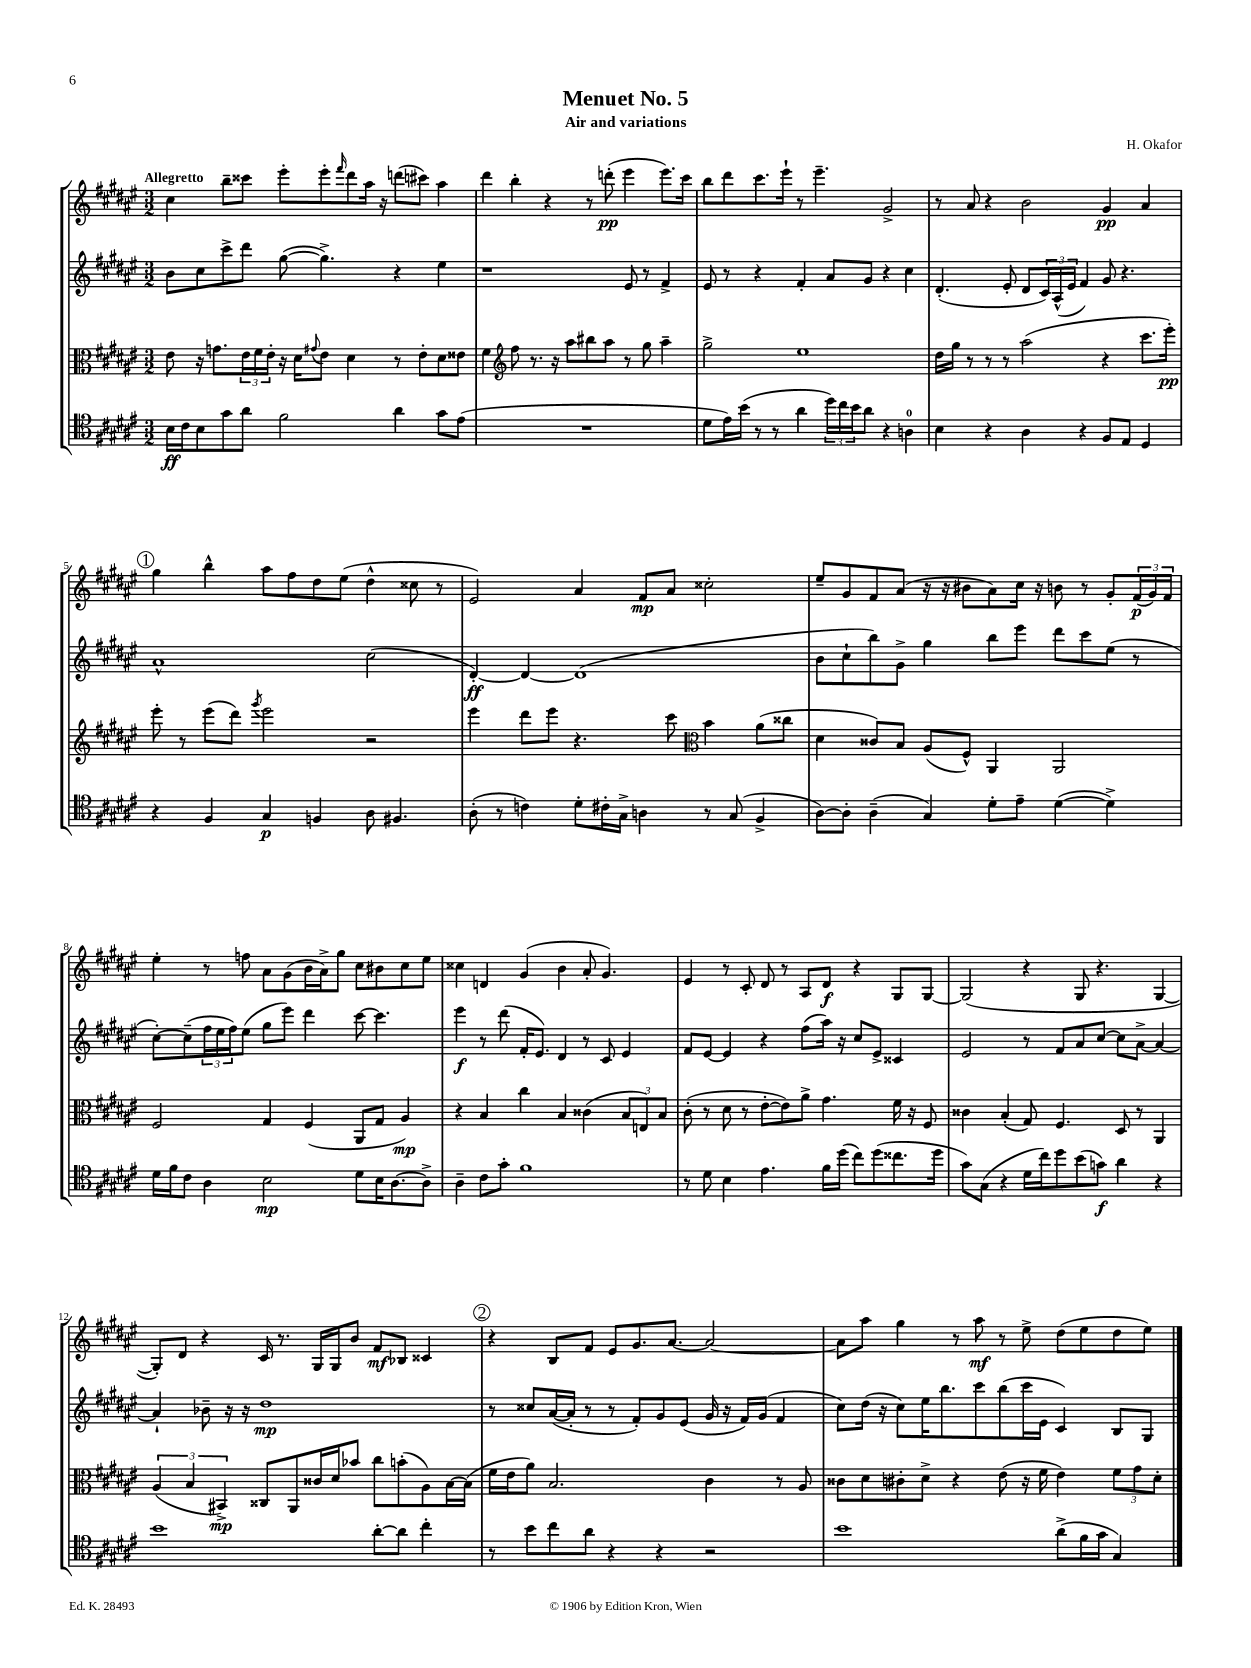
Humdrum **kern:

**kern	**dynam	**kern	**dynam	**kern	**dynam	**kern	**dynam
*part4	*part4	*part3	*part3	*part2	*part2	*part1	*part1
*staff4	*staff4	*staff3	*staff3	*staff2	*staff2	*staff1	*staff1
*clefC4	*	*clefC3	*	*clefG2	*	*clefG2	*
*k[f#c#g#d#a#e#]	*	*k[f#c#g#d#a#e#]	*	*k[f#c#g#d#a#e#]	*	*k[f#c#g#d#a#e#]	*
*M3/2	*	*M3/2	*	*M3/2	*	*M3/2	*
=1	=1	=1	=1	=1	=1	=1	=1
!	!	!	!	!	!	!LO:TX:a:B:t=Allegretto	!
16B\LL	ff	8e#\	.	8b\L	.	4cc#\	.
16c#\J	.	.	.	.	.	.	.
8B\	.	16r	.	8cc#\	.	.	.
.	.	8.gn\L	.	.	.	.	.
8g#\	.	.	.	8ccc#^\	.	8bb~\L	.
8a#\J	.	24e#\L	.	8ddd#\J	.	8ccc##X\J	.
.	.	24f#\	.	.	.	.	.
.	.	24e#'\JJ	.	.	.	.	.
2f#\	.	16r	.	([8gg#\	.	8eee#'\L	.
.	.	16d#\KL	.	.	.	.	.
.	.	8qqg#X/	.	.	.	.	.
.	.	8e#\J	.	4.gg#^\])	.	8eee#'\	.
.	.	.	.	.	.	16qqfff#/	.
.	.	4d#\	.	.	.	8ddd#\	.
.	.	.	.	.	.	16aa#\Jk	.
.	.	.	.	.	.	16r	.
4a#\	.	8r	.	4r	.	(8dddn\L	.
.	.	8e#'\L	.	.	.	8ccc#X\J)	.
8g#\L	.	8d#\	.	4ee#\	.	4aa#\	.
(8e#\J	.	8e##X\J	.	.	.	.	.
=2	=2	=2	=2	=2	=2	=2	=2
1.r	.	4f#\	.	1r	.	4ddd#\	.
*	*	*clefG2	*	*	*	*	*
.	.	8ff#\	.	.	.	4bb'\	.
.	.	8.r	.	.	.	.	.
.	.	.	.	.	.	4r	.
.	.	16r	.	.	.	.	.
.	.	8aa#\L	.	.	.	.	.
.	.	8bb#X\	.	.	.	8r	.
.	.	8aa#\J	.	.	.	(8dddn'\	pp
.	.	8r	.	8e#/	.	4eee#\	.
.	.	8gg#\	.	8r	.	.	.
.	.	4aa#~\	.	4f#^/	.	8.eee#\L)	.
.	.	.	.	.	.	16ccc#\Jk	.
=3	=3	=3	=3	=3	=3	=3	=3
8d#\L	.	2gg#^\	.	8e#/	.	8bb\L	.
16e#\L)	.	.	.	8r	.	8ddd#\	.
(16b\JJ	.	.	.	.	.	.	.
8r	.	.	.	4r	.	8.ccc#\	.
8r	.	.	.	.	.	.	.
.	.	.	.	.	.	16eee#`\Jk	.
4a#\	.	1ee#	.	4f#'/	.	8r	.
.	.	.	.	.	.	4.eee#~\	.
24dd#\LL)	.	.	.	8a#/L	.	.	.
24cc#\	.	.	.	.	.	.	.
24b\J	.	.	.	.	.	.	.
8a#\J	.	.	.	8g#/J	.	.	.
4r	.	.	.	4r	.	2g#^/	.
4An\	.	.	.	4cc#\	.	.	.
=4	=4	=4	=4	=4	=4	=4	=4
4B\	.	16dd#\LL	.	(4.d#'/	.	8r	.
.	.	16gg#\JJ	.	.	.	.	.
.	.	8r	.	.	.	8a#/	.
4r	.	8r	.	.	.	4r	.
.	.	8r	.	8e#'/	.	.	.
4A#\	.	(2aa#\	.	8d#/L	.	2b\	.
.	.	.	.	24c#/L)	.	.	.
.	.	.	.	(24A#^^/	.	.	.
.	.	.	.	24e#/JJ	.	.	.
4r	.	.	.	4f#/)	.	.	.
8F#/L	.	4r	.	8g#/	.	4g#/	pp
8E#/J	.	.	.	4.r	.	.	.
4D#/	.	8.ccc#\L	.	.	.	4a#/	.
.	.	16eee#'\Jk)	pp	.	.	.	.
!!LO:LB:g=z
!!LO:REH:place=s1:t=1
=5	=5	=5	=5	=5	=5	=5	=5
4r	.	8eee#'\	.	1a#^^	.	4gg#\	.
.	.	8r	.	.	.	.	.
4F#/	.	(8eee#\L	.	.	.	4bb^^\	.
.	.	8ddd#\J)	.	.	.	.	.
.	.	8qggg#/	.	.	.	.	.
4G#/	p	2eee#\	.	.	.	8aa#\L	.
.	.	.	.	.	.	8ff#\	.
4Fn/	.	.	.	.	.	8dd#\	.
.	.	.	.	.	.	(8ee#\J	.
8A#\	.	2r	.	(2cc#\	.	4dd#^^\	.
4.F#X/	.	.	.	.	.	.	.
.	.	.	.	.	.	8cc##X\	.
.	.	.	.	.	.	8r	.
=6	=6	=6	=6	=6	=6	=6	=6
(8A#'\	.	4eee#\	.	[4d#'/)	ff	2e#/)	.
8r	.	.	.	.	.	.	.
4cn\)	.	8ddd#\L	.	4d#/_	.	.	.
.	.	8eee#\J	.	.	.	.	.
8d#'\L	.	4.r	.	(1d#]	.	4a#/	.
16c#X'\L	.	.	.	.	.	.	.
16G#^\JJ	.	.	.	.	.	.	.
4An\	.	.	.	.	.	8f#/L	mp
.	.	8ccc#\	.	.	.	8a#/J	.
*	*	*clefC3	*	*	*	*	*
8r	.	4b\	.	.	.	2cc##X'\	.
(8G#/	.	.	.	.	.	.	.
4F#^/	.	(8a#\L	.	.	.	.	.
.	.	8cc##X\J	.	.	.	.	.
=7	=7	=7	=7	=7	=7	=7	=7
[8A#\L)	.	4d#\	.	8b\L	.	8ee#~/L	.
8A#'\J]	.	.	.	8cc#`\	.	8g#/	.
(4A#~\	.	8c##X/L)	.	8bb\)	.	8f#/	.
.	.	8B/J	.	8g#^\J	.	(8a#/J	.
4G#/)	.	(8A#/L	.	4gg#\	.	16r	.
.	.	.	.	.	.	16r	.
.	.	8F#^^/J)	.	.	.	8b#X\L	.
8d#'\L	.	4AA#/	.	8bb\L	.	8a#\)	.
8e#~\J	.	.	.	8eee#\J	.	16cc#\Jk	.
.	.	.	.	.	.	16r	.
([4d#\	.	2AA#/	.	8ddd#\L	.	8bn\	.
.	.	.	.	8ccc#\	.	8r	.
4d#^\])	.	.	.	(8ee#\J	.	8g#'/L	.
.	.	.	.	8r	.	(24f#/L	p
.	.	.	.	.	.	24g#/)	.
.	.	.	.	.	.	24f#/JJ	.
!!LO:LB:g=z
=8	=8	=8	=8	=8	=8	=8	=8
16d#\LL	.	2F#/	.	[8cc#'\L)	.	4ee#'\	.
16f#\J	.	.	.	.	.	.	.
8c#\J	.	.	.	(8cc#~\]	.	.	.
4A#\	.	.	.	24ff#\L	.	8r	.
.	.	.	.	24ee#\	.	.	.
.	.	.	.	24ff#\J)	.	.	.
.	.	.	.	(8ee#\J	.	8ffn\	.
2B\	mp	4G#/	.	8gg#\L	.	8a#\L	.
.	.	.	.	8eee#\J)	.	(8g#\	.
.	.	(4F#/	.	4ddd#\	.	16b\L	.
.	.	.	.	.	.	16a#^\J)	.
.	.	.	.	.	.	8gg#\J	.
8d#\L	.	8AA#/L	.	[8ccc#\	.	8cc#\L	.
16B\K	.	8G#/J	.	4.ccc#\]	.	8b#X\	.
[8.A#\	.	.	.	.	.	.	.
.	.	4A#/)	mp	.	.	8cc#\	.
8A#^\J]	.	.	.	.	.	8ee#\J	.
=9	=9	=9	=9	=9	=9	=9	=9
4A#~\	.	4r	.	4eee#\	f	4cc##X\	.
8c#\L	.	4B/	.	8r	.	4dn/	.
8g#'\J	.	.	.	(8ddd#\	.	.	.
1f#	.	4cc#\	.	16f#'/KL	.	(4g#/	.
.	.	.	.	8.e#/J)	.	.	.
.	.	4B/	.	4d#/	.	4b\	.
.	.	(4c##X\	.	8r	.	8a#'/	.
.	.	.	.	8c#/	.	4.g#/)	.
.	.	12B/L	.	4e#/	.	.	.
.	.	12En/)	.	.	.	.	.
.	.	12B/J	.	.	.	.	.
=10	=10	=10	=10	=10	=10	=10	=10
8r	.	(8c#'\	.	8f#/L	.	4e#/	.
8d#\	.	8r	.	[8e#/J	.	.	.
4B\	.	8d#\	.	4e#/]	.	8r	.
.	.	8r	.	.	.	8c#'/	.
4.e#\	.	[8e#'\L	.	4r	.	8d#/	.
.	.	8e#\])	.	.	.	8r	.
.	.	8a#^\J	.	(8ff#\L	.	8A#/L	.
16f#\LL	.	4.g#\	.	16aa#\Jk)	.	8d#/J	f
(16dd#\JJ	.	.	.	16r	.	.	.
8cc#\L)	.	.	.	8cc#/L	.	4r	.
(8dd#\	.	.	.	8e#^/J	.	.	.
8.cc##X\	.	16f#\	.	4c##X/	.	8G#/L	.
.	.	16r	.	.	.	.	.
.	.	8F#/	.	.	.	[8G#/J	.
16dd#\Jk	.	.	.	.	.	.	.
=11	=11	=11	=11	=11	=11	=11	=11
8g#\L)	.	4c##X\	.	2e#/	.	(2G#/]	.
(8G#\J	.	.	.	.	.	.	.
4r	.	(4B'/	.	.	.	.	.
16d#\LL	.	8G#/)	.	8r	.	4r	.
16cc#\J)	.	.	.	.	.	.	.
8dd#\	.	4.F#/	.	8f#/L	.	.	.
(8b\	.	.	.	8a#/	.	8G#/	.
8gn\J)	f	.	.	[8cc#/J	.	4.r	.
4a#\	.	8D#/	.	8cc#\L]	.	.	.
.	.	8r	.	[8a#^\J	.	.	.
4r	.	4AA#/	.	4a#/_	.	[4G#/	.
!!LO:LB:g=z
=12	=12	=12	=12	=12	=12	=12	=12
1b	.	(6A#/	.	4a#`/]	.	8G#'/L])	.
.	.	.	.	.	.	8d#/J	.
.	.	6B/	.	.	.	.	.
.	.	.	.	8b-X~\	.	4r	.
.	.	6BB#X^/)	mp	.	.	.	.
.	.	.	.	16r	.	.	.
.	.	.	.	16r	.	.	.
.	.	8C##X/L	.	1dd#	mp	16c#/	.
.	.	.	.	.	.	8.r	.
.	.	8AA#/	.	.	.	.	.
.	.	16c##X/L	.	.	.	16G#/LL	.
.	.	16d#/J	.	.	.	16G#/J	.
.	.	8b-X/J	.	.	.	8b/J	.
[8a#'\L	.	8cc#\L	.	.	.	8f#/L	mf
8a#\J]	.	(8bn'\	.	.	.	8B-X/J	.
4cc#'\	.	8A#\)	.	.	.	4c##X/	.
.	.	[16B\L	.	.	.	.	.
.	.	(16B\JJ]	.	.	.	.	.
!!LO:REH:place=s1:t=2
=13	=13	=13	=13	=13	=13	=13	=13
8r	.	16f#\LL	.	8r	.	4r	.
.	.	16e#\J	.	.	.	.	.
8b\L	.	8a#\J)	.	8cc##X/L	.	.	.
8cc#\	.	2.B/	.	([16a#/L	.	8B/L	.
.	.	.	.	16a#'/JJ]	.	.	.
8a#\J	.	.	.	8r	.	8f#/J	.
4r	.	.	.	8r	.	8e#/L	.
.	.	.	.	8f#'/L)	.	8.g#/	.
4r	.	.	.	8g#/	.	.	.
.	.	.	.	.	.	[8.a#/J	.
.	.	.	.	(8e#/J	.	.	.
2r	.	4c#\	.	16g#/	.	2a#/_	.
.	.	.	.	16r	.	.	.
.	.	.	.	16f#/LL)	.	.	.
.	.	.	.	(16g#/JJ	.	.	.
.	.	8r	.	4f#/	.	.	.
.	.	8A#/	.	.	.	.	.
=14	=14	=14	=14	=14	=14	=14	=14
1b	.	8c##X\L	.	8cc#\L)	.	8a#\L]	.
.	.	8d#\	.	(16dd#\Jk	.	8aa#\J	.
.	.	.	.	16r	.	.	.
.	.	8c#X'\	.	8cc#\L)	.	4gg#\	.
.	.	8d#^\J	.	16ee#\K	.	.	.
.	.	.	.	8.bb\	.	.	.
.	.	4r	.	.	.	8r	.
.	.	.	.	8ccc#\	.	8aa#\	mf
.	.	(8e#\	.	(8bb\	.	8r	.
.	.	16r	.	16ccc#\L	.	8ee#^\	.
.	.	16f#\	.	16e#\JJ	.	.	.
(8a#^\L	.	4e#\)	.	4c#/)	.	(8dd#\L	.
16f#\L	.	.	.	.	.	8ee#\	.
16g#\JJ	.	.	.	.	.	.	.
4G#/)	.	12f#\L	.	8B/L	.	8dd#\	.
.	.	12g#\	.	.	.	.	.
.	.	.	.	8G#/J	.	8ee#\J)	.
.	.	12d#'\J	.	.	.	.	.
==	==	==	==	==	==	==	==
*-	*-	*-	*-	*-	*-	*-	*-
